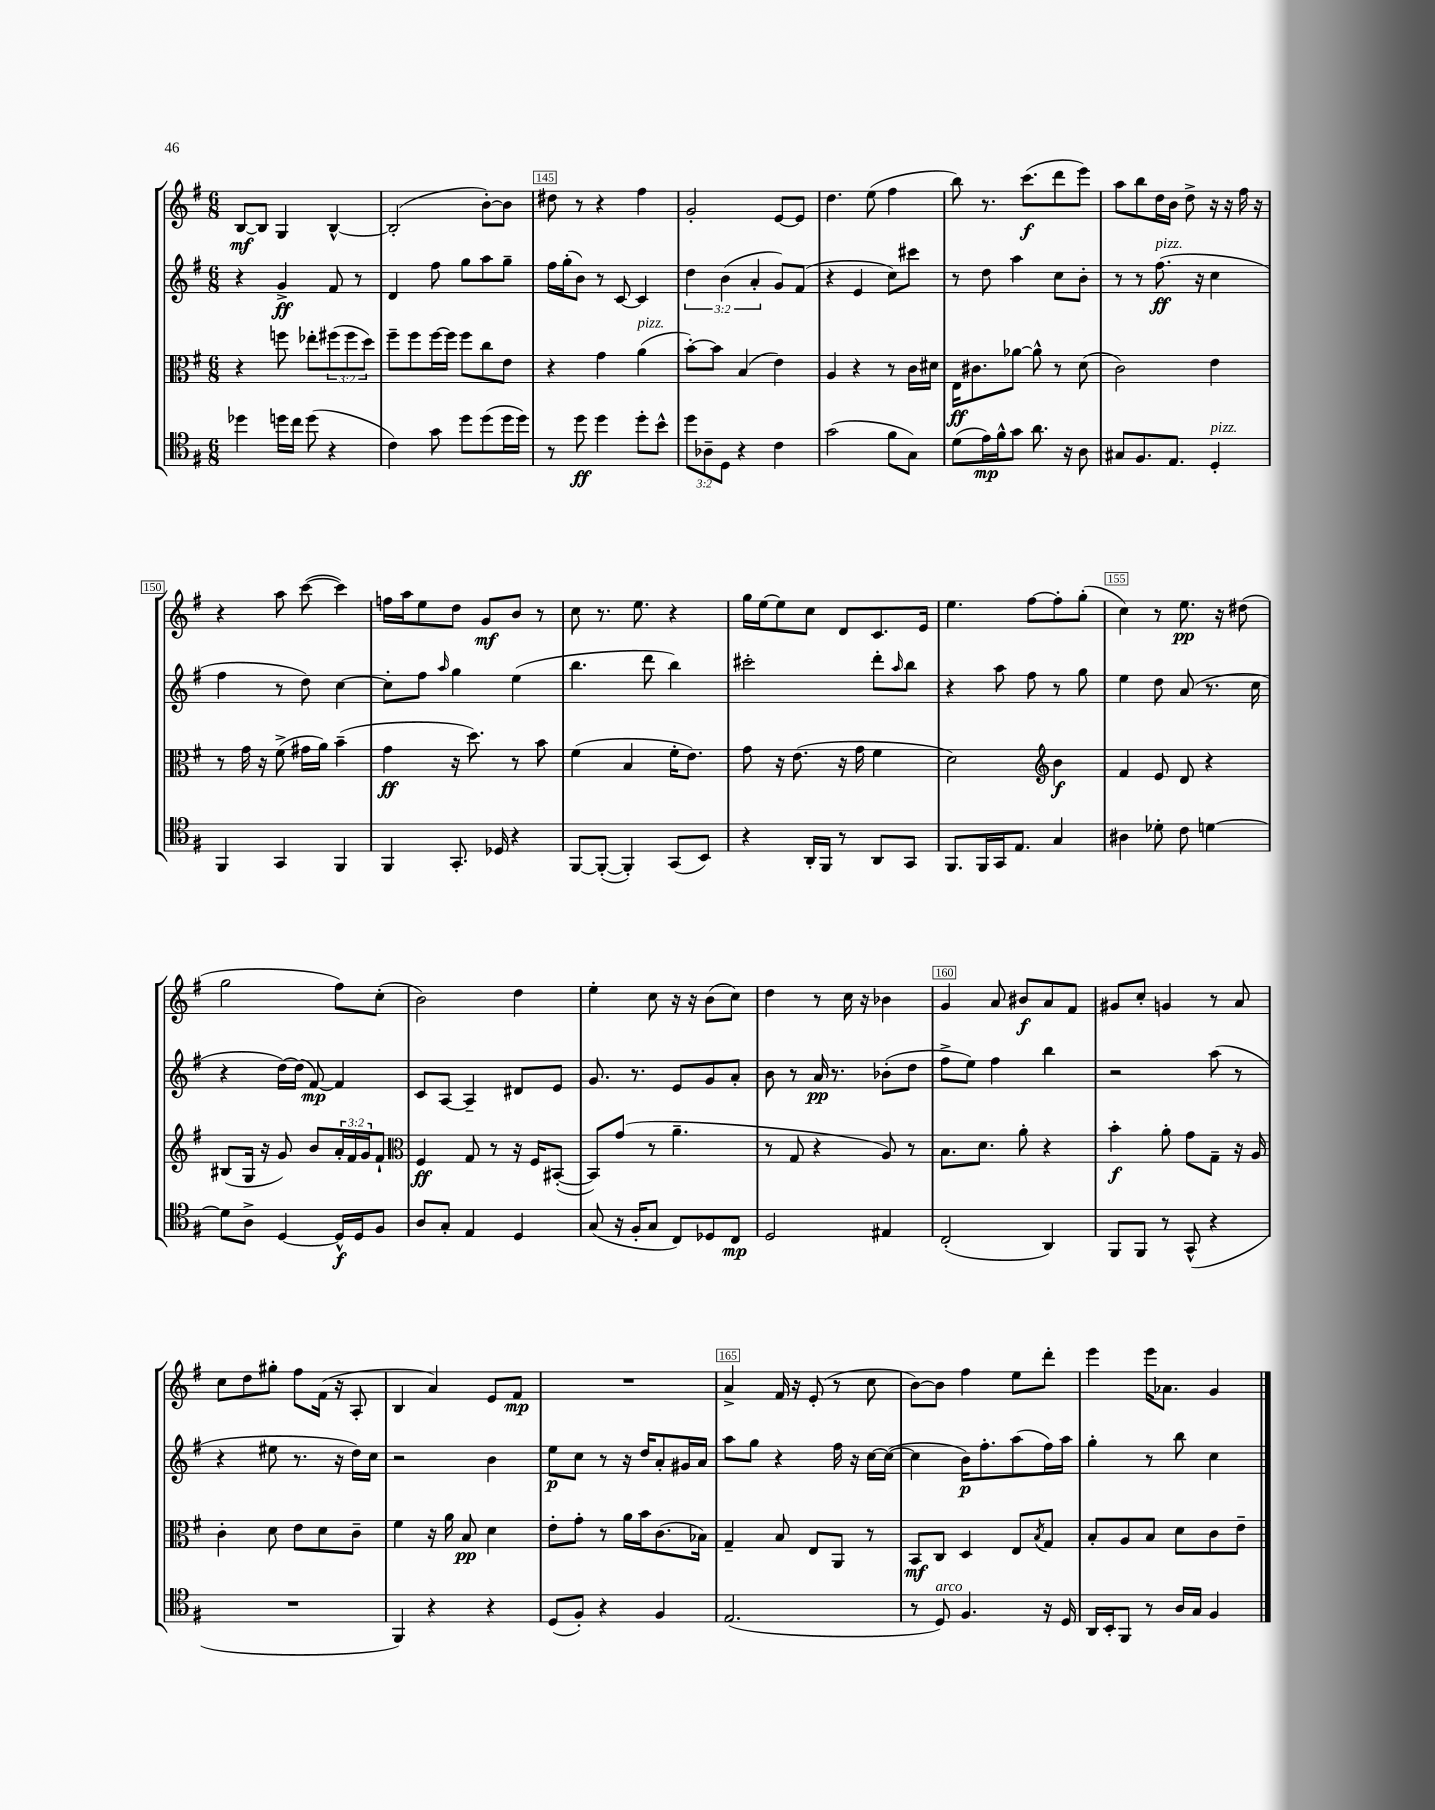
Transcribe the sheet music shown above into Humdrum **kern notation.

**kern	**dynam	**kern	**dynam	**kern	**dynam	**kern	**dynam
*part4	*part4	*part3	*part3	*part2	*part2	*part1	*part1
*staff4	*staff4	*staff3	*staff3	*staff2	*staff2	*staff1	*staff1
*clefC4	*	*clefC3	*	*clefG2	*	*clefG2	*
*k[f#]	*	*k[f#]	*	*k[f#]	*	*k[f#]	*
*M6/8	*	*M6/8	*	*M6/8	*	*M6/8	*
=143	=143	=143	=143	=143	=143	=143	=143
4dd-X\	.	4r	.	4r	.	[8B/L	mf
.	.	.	.	.	.	8B/J]	.
16ddn\LL	.	8ffn\	.	4g^/	ff	4G/	.
16cc\JJ	.	.	.	.	.	.	.
(8dd\	.	8ee-X'\L	.	.	.	.	.
4r	.	(12ff#X\	.	8f#/	.	[4B^^/	.
.	.	12ff#\	.	.	.	.	.
.	.	.	.	8r	.	.	.
.	.	12dd\J)	.	.	.	.	.
=144	=144	=144	=144	=144	=144	=144	=144
4c\)	.	8ff#~\L	.	4d/	.	(2B'/]	.
.	.	8ff#\	.	.	.	.	.
8g\	.	[16ff#\L	.	8ff#\	.	.	.
.	.	16ff#\JJ]	.	.	.	.	.
8dd\L	.	8ff#\L	.	8gg\L	.	.	.
(8dd\	.	8cc\	.	8aa\	.	[8b'\L)	.
16dd\L	.	8e\J	.	8gg~\J	.	8b\J]	.
16dd\JJ)	.	.	.	.	.	.	.
=145	=145	=145	=145	=145	=145	=145	=145
8r	.	4r	.	16ff#\LL	.	8dd#X\	.
.	.	.	.	(16gg'\J	.	.	.
8dd\	ff	.	.	8b\J)	.	8r	.
4dd\	.	4g\	.	8r	.	4r	.
.	.	.	.	[8c/	.	.	.
!	!	!LO:TX:a:i:t=pizz.	!	!	!	!	!
8dd'\L	.	(4a\	.	4c/]	.	4ff#\	.
8b^^\J	.	.	.	.	.	.	.
=146	=146	=146	=146	=146	=146	=146	=146
12dd\L	.	[8b'\L)	.	6dd\	.	2g'/	.
12A-X~\	.	.	.	.	.	.	.
.	.	8b\J]	.	.	.	.	.
12D\J	.	.	.	(6b\	.	.	.
4r	.	(4B/	.	.	.	.	.
.	.	.	.	6a'/	.	.	.
4c\	.	4e\)	.	8g/L)	.	[8e/L	.
.	.	.	.	(8f#/J	.	8e/J]	.
=147	=147	=147	=147	=147	=147	=147	=147
(2g\	.	4A/	.	4r	.	4.dd\	.
.	.	4r	.	4e/	.	.	.
.	.	.	.	.	.	(8ee\	.
8f#\L	.	8r	.	8cc\L)	.	4ff#\	.
8G\J)	.	16c\LL	.	8ccc#X\J	.	.	.
.	.	16d#X\JJ	.	.	.	.	.
=148	=148	=148	=148	=148	=148	=148	=148
(8d\L	.	16E\KL	ff	8r	.	8bb\)	.
.	.	8.c#X\	.	.	.	.	.
16e\L)	mp	.	.	8dd\	.	8.r	.
16f#^^\J	.	.	.	.	.	.	.
8g\J	.	[8a-X\J	.	4aa\	.	.	.
.	.	.	.	.	.	(8.ccc\L	f
8.a\	.	8a-^^\]	.	.	.	.	.
.	.	8r	.	8cc\L	.	8ddd\	.
16r	.	.	.	.	.	.	.
8A\	.	(8d\	.	8b'\J	.	8eee\J)	.
=149	=149	=149	=149	=149	=149	=149	=149
8G#X/L	.	2c\)	.	8r	.	8aa\L	.
8.F#/	.	.	.	8r	.	8bb\	.
!	!	!	!	!LO:TX:a:i:t=pizz.	!	!	!
.	.	.	.	(8.ff#\	ff	16dd\L	.
8.E/J	.	.	.	.	.	16b\JJ	.
.	.	.	.	.	.	8dd^\	.
.	.	.	.	16r	.	.	.
!LO:TX:a:i:t=pizz.	!	!	!	!	!	!	!
4D'/	.	4e\	.	4cc\	.	16r	.
.	.	.	.	.	.	16r	.
.	.	.	.	.	.	16ff#\	.
.	.	.	.	.	.	16r	.
!!LO:LB:g=z
=150	=150	=150	=150	=150	=150	=150	=150
4FF#/	.	8r	.	4ff#\	.	4r	.
.	.	16g\	.	.	.	.	.
.	.	16r	.	.	.	.	.
4GG/	.	(8f#^\	.	8r	.	8aa\	.
.	.	16g#X\LL	.	8dd\)	.	([8ccc\	.
.	.	16a\JJ)	.	.	.	.	.
4FF#/	.	(4b~\	.	[4cc\	.	4ccc\])	.
=151	=151	=151	=151	=151	=151	=151	=151
4FF#/	.	4g\	ff	8cc'\L]	.	16ffn\LL	.
.	.	.	.	.	.	16aa\J	.
.	.	.	.	8ff#\J	.	8ee\	.
.	.	.	.	16qqaa/	.	.	.
8.GG'/	.	16r	.	4gg\	.	8dd\J	.
.	.	8.dd\)	.	.	.	.	.
.	.	.	.	.	.	8g/L	mf
16D-X/	.	.	.	.	.	.	.
4r	.	8r	.	(4ee\	.	8b/J	.
.	.	8b\	.	.	.	8r	.
=152	=152	=152	=152	=152	=152	=152	=152
[8FF#/L	.	(4f#\	.	4.bb\	.	8cc\	.
(8FF#'/J_	.	.	.	.	.	8.r	.
4FF#'/])	.	4B/	.	.	.	.	.
.	.	.	.	.	.	8.ee\	.
.	.	.	.	8ddd\	.	.	.
(8GG/L	.	16f#'\KL	.	4bb\)	.	4r	.
.	.	8.e\J)	.	.	.	.	.
8BB/J)	.	.	.	.	.	.	.
=153	=153	=153	=153	=153	=153	=153	=153
4r	.	8g\	.	2ccc#X'\	.	16gg\LL	.
.	.	.	.	.	.	[16ee\J	.
.	.	16r	.	.	.	8ee\]	.
.	.	(8.e\	.	.	.	.	.
16AA'/LL	.	.	.	.	.	8cc\J	.
16FF#/JJ	.	.	.	.	.	.	.
8r	.	16r	.	.	.	8d/L	.
.	.	16g\	.	.	.	.	.
8AA/L	.	4f#\	.	8ddd'\L	.	8.c/	.
.	.	.	.	16qqaa/	.	.	.
8GG/J	.	.	.	8bb\J	.	.	.
.	.	.	.	.	.	16e/Jk	.
=154	=154	=154	=154	=154	=154	=154	=154
8.FF#/L	.	2d\)	.	4r	.	4.ee\	.
16FF#/L	.	.	.	.	.	.	.
16GG/J	.	.	.	8aa\	.	.	.
8.E/J	.	.	.	.	.	.	.
.	.	.	.	8ff#\	.	[8ff#\L	.
*	*	*clefG2	*	*	*	*	*
4G/	.	4b\	f	8r	.	8ff#'\]	.
.	.	.	.	8gg\	.	(8gg'\J	.
=155	=155	=155	=155	=155	=155	=155	=155
4A#X\	.	4f#/	.	4ee\	.	4cc\)	.
8d-X'\	.	8e/	.	8dd\	.	8r	.
8c\	.	8d/	.	(8a/	.	8.ee\	pp
[4dn\	.	4r	.	8.r	.	.	.
.	.	.	.	.	.	16r	.
.	.	.	.	.	.	(8dd#X\	.
.	.	.	.	16cc\	.	.	.
!!LO:LB:g=z
=156	=156	=156	=156	=156	=156	=156	=156
8d\L]	.	(8B#X/L	.	4r	.	2gg\	.
8A^\J	.	16G/Jk	.	.	.	.	.
.	.	16r	.	.	.	.	.
[4D/	.	8g/)	.	[16dd\LL)	.	.	.
.	.	.	.	(16dd\JJ]	.	.	.
.	.	8b/L	.	[8f#/)	mp	.	.
16D^^/LL]	f	24a'/L	.	4f#/]	.	8ff#\L)	.
.	.	24f#/	.	.	.	.	.
16D/J	.	.	.	.	.	.	.
.	.	24g/J	.	.	.	.	.
8F#/J	.	8f#`/J	.	.	.	(8cc'\J	.
=157	=157	=157	=157	=157	=157	=157	=157
*	*	*clefC3	*	*	*	*	*
8A/L	.	4F#/	ff	8c/L	.	2b\)	.
8G'/J	.	.	.	[8A/J	.	.	.
4E/	.	8G/	.	4A~/]	.	.	.
.	.	8r	.	.	.	.	.
4D/	.	16r	.	8d#X/L	.	4dd\	.
.	.	16F#/KL	.	.	.	.	.
.	.	([8BB#X'/J	.	8e/J	.	.	.
=158	=158	=158	=158	=158	=158	=158	=158
(8G/	.	8BB#/L])	.	8.g/	.	4ee'\	.
16r	.	(8g/J	.	.	.	.	.
16F#'/KL	.	.	.	8.r	.	.	.
8G/J	.	8r	.	.	.	8cc\	.
8C/L)	.	4.a~\	.	8e/L	.	16r	.
.	.	.	.	.	.	16r	.
8D-X/	.	.	.	8g/	.	(8b\L	.
8C/J	mp	.	.	8a'/J	.	8cc\J)	.
=159	=159	=159	=159	=159	=159	=159	=159
2D/	.	8r	.	8b\	.	4dd\	.
.	.	8G/	.	8r	.	.	.
.	.	4r	.	16a/	pp	8r	.
.	.	.	.	8.r	.	.	.
.	.	.	.	.	.	16cc\	.
.	.	.	.	.	.	16r	.
4E#X/	.	8A/)	.	(8b-X'\L	.	4b-X\	.
.	.	8r	.	8dd\J	.	.	.
=160	=160	=160	=160	=160	=160	=160	=160
(2C'/	.	8.B\L	.	8ff#^\L	.	4g/	.
.	.	.	.	8ee\J)	.	.	.
.	.	8.d\J	.	.	.	.	.
.	.	.	.	4ff#\	.	8a/	.
.	.	8a'\	.	.	.	8b#X/L	f
4AA/)	.	4r	.	4bb\	.	8a/	.
.	.	.	.	.	.	8f#/J	.
=161	=161	=161	=161	=161	=161	=161	=161
8FF#/L	.	4b'\	f	2r	.	8g#X/L	.
8FF#/J	.	.	.	.	.	8cc'/J	.
8r	.	8a'\	.	.	.	4gn/	.
(8GG^^/	.	8g\L	.	.	.	.	.
4r	.	8G~\J	.	(8aa\	.	8r	.
.	.	16r	.	8r	.	8a/	.
.	.	16A/	.	.	.	.	.
!!LO:LB:g=z
=162	=162	=162	=162	=162	=162	=162	=162
2.r	.	4c'\	.	4r	.	8cc\L	.
.	.	.	.	.	.	8dd\	.
.	.	8d\	.	8ee#X\	.	8gg#X'\J	.
.	.	8e\L	.	8.r	.	8ff#\L	.
.	.	8d\	.	.	.	(16f#\Jk	.
.	.	.	.	16r	.	16r	.
.	.	8c~\J	.	16dd\LL)	.	8A'/	.
.	.	.	.	16cc\JJ	.	.	.
=163	=163	=163	=163	=163	=163	=163	=163
4FF#/)	.	4f#\	.	2r	.	4B/	.
4r	.	16r	.	.	.	4a/)	.
.	.	16a\	.	.	.	.	.
.	.	8B/	pp	.	.	.	.
4r	.	4d\	.	4b\	.	8e/L	.
.	.	.	.	.	.	8f#/J	mp
=164	=164	=164	=164	=164	=164	=164	=164
(8D/L	.	8e'\L	.	8ee\L	p	2.r	.
8F#'/J)	.	8g'\J	.	8cc\J	.	.	.
4r	.	8r	.	8r	.	.	.
.	.	16a\LL	.	16r	.	.	.
.	.	16b\J	.	16dd/KL	.	.	.
4F#/	.	(8.c\	.	8a'/	.	.	.
.	.	.	.	16g#X/L	.	.	.
.	.	16B-X\Jk)	.	16a/JJ	.	.	.
=165	=165	=165	=165	=165	=165	=165	=165
(2.E/	.	4G~/	.	8aa\L	.	4a^/	.
.	.	.	.	8gg\J	.	.	.
.	.	8B/	.	4r	.	16f#/	.
.	.	.	.	.	.	16r	.
.	.	8E/L	.	.	.	(8e'/	.
.	.	8AA/J	.	16ff#\	.	8r	.
.	.	.	.	16r	.	.	.
.	.	8r	.	[16cc\LL	.	8cc\	.
.	.	.	.	(16cc\JJ_	.	.	.
=166	=166	=166	=166	=166	=166	=166	=166
8r	.	8BB/L	mf	4cc\]	.	[8b\L)	.
!LO:TX:a:i:t=arco	!	!	!	!	!	!	!
8D/)	.	8C/J	.	.	.	8b\J]	.
4.F#/	.	4D/	.	16b\KL)	p	4ff#\	.
.	.	.	.	8.ff#'\	.	.	.
.	.	8E/L	.	(8aa\	.	8ee\L	.
.	.	8qB/	.	.	.	.	.
16r	.	8G/J	.	16ff#\L)	.	8ddd'\J	.
16D/	.	.	.	16aa\JJ	.	.	.
=167	=167	=167	=167	=167	=167	=167	=167
16AA/LL	.	8B'/L	.	4gg'\	.	4eee\	.
16BB'/J	.	.	.	.	.	.	.
8FF#/J	.	8A/	.	.	.	.	.
8r	.	8B/J	.	8r	.	16eee\KL	.
.	.	.	.	.	.	8.a-X\J	.
16A/LL	.	8d\L	.	8bb\	.	.	.
16G/JJ	.	.	.	.	.	.	.
4F#/	.	8c\	.	4cc\	.	4g/	.
.	.	8e~\J	.	.	.	.	.
==	==	==	==	==	==	==	==
*-	*-	*-	*-	*-	*-	*-	*-
